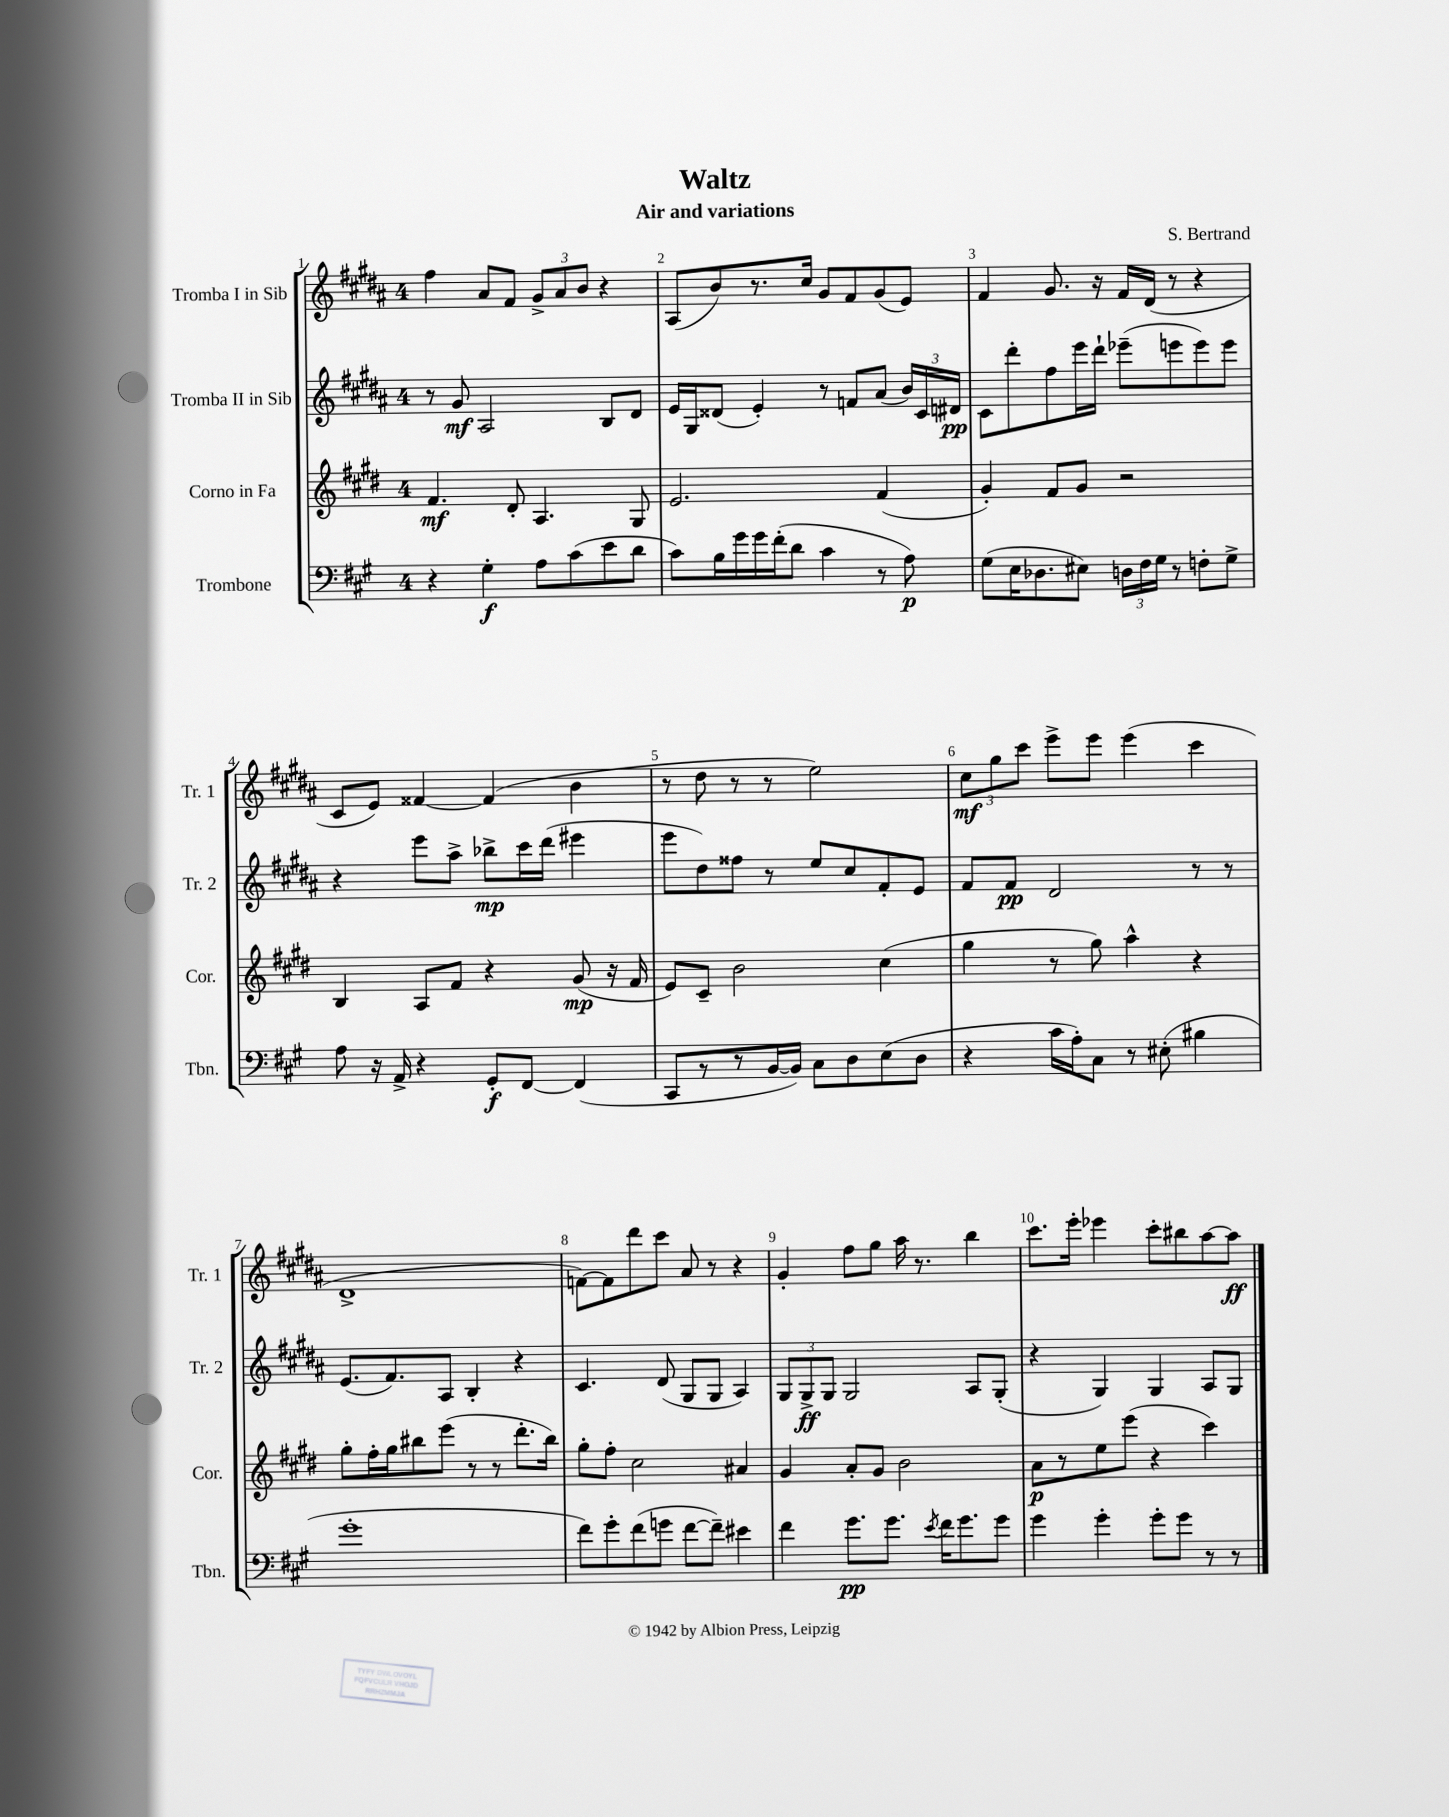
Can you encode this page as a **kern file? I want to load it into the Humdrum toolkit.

**kern	**kern	**kern	**kern
*staff4	*staff3	*staff2	*staff1
*clefF4	*clefG2	*clefG2	*clefG2
*k[f#c#g#]	*k[f#c#g#d#]	*k[f#c#g#d#a#]	*k[f#c#g#d#a#]
*M4/4	*M4/4	*M4/4	*M4/4
4r	4.f#/	8r	4ff#\
.	.	8g#/	.
4G#'\	.	2A#/	8a#/L
.	8d#'/	.	8f#/J
8A\L	4.A/	.	12g#^/L
.	.	.	12a#/
(8c#\	.	.	.
.	.	.	12b/J
8e\	.	8B/L	4r
8d\J	8G#/	8d#/J	.
=	=	=	=
8c#\L)	2.e/	16e/LL	(8A#/L
.	.	16G#/J	.
16B\L	.	(8d##/J	8b/)
16g#\	.	.	.
16g#\	.	4e'/)	8.r
(16f#'\J	.	.	.
8d\J	.	.	.
.	.	.	16cc#/Jk
4c#\	.	8r	8g#/L
.	.	8f/L	8f#/
8r	(4f#/	(8a#/J	(8g#/
8A\)	.	24b/LL)	8e/J)
.	.	24c#/	.
.	.	24d#/JJ	.
=	=	=	=
(8G#\L	4g#'/)	8c#\L	4f#/
16E\K	.	8ddd#'\	.
8.D-\	.	.	.
.	8f#/L	8ff#\	8.g#/
8E#\J)	8g#/J	16eee\L	.
.	.	16ddd#`\JJ	16r
24D\LL	2r	(8eee-~\L	16f#/LL
24F#\	.	.	.
.	.	.	(16d#/JJ
24G#\JJ	.	.	.
8r	.	8eee\	8r
8F'\L	.	8eee\)	4r
8G#^\J	.	8eee\J	.
=	=	=	=
8A\	4B/	4r	8c#/L
16r	.	.	8e/J)
16AA^/	.	.	.
4r	8A/L	8eee\L	[4f##/
.	8f#/J	8aa#^\J	.
8GG#'/L	4r	8bb-^\L	(4f##/]
[8FF#/J	.	16ccc#\L	.
.	.	(16ddd#\JJ	.
(4FF#/]	(8g#/	4eee#\	4b\
.	16r	.	.
.	16f#/	.	.
=	=	=	=
8CC#/L	8e/L)	8eee\L	8r
8r	8c#~/J	8dd#\)	8dd#\
8r	2b\	8ff##\J	8r
[16BB/L	.	8r	8r
16BB/]JJ)	.	.	.
8C#\L	.	8ee/L	2ee\)
8D\	.	8cc#/	.
(8E\	(4cc#\	8f#'/	.
8D\J	.	8e/J	.
=	=	=	=
4r	4gg#\	8f#/L	12cc#\L
.	.	.	12gg#\
.	.	8f#/J	.
.	.	.	12ccc#\J
16c#\LL	8r	2d#/	8eee^\L
16A'\J)	.	.	.
8C#\J	8gg#\)	.	8eee\J
8r	4aa^^\	.	(4eee\
(8E#'\	.	.	.
4B#\	4r	8r	4ccc#\
.	.	8r	.
=	=	=	=
1g#'	8gg#'\L	(8.e/L	1d#^
.	16ff#'\L	.	.
.	16gg#\J	8.f#/)	.
.	8bb#\	.	.
.	(8eee\J	8A#/J	.
.	8r	4B'/	.
.	8r	.	.
.	8.ddd#'\L	4r	.
.	16bb#\Jk)	.	.
=	=	=	=
8f#\L)	8gg#'\L	4.c#/	[8f\L)
8g#'\	8ff#'\J	.	8f\]
(8f#\	2cc#\	.	8ddd#\
8g\J	.	(8d#/	8ccc#\J
[8f#\L	.	8G#/L	8a#/
8f#~\]J)	.	8G#/J	8r
4e#\	4a#/	4A#/)	4r
=	=	=	=
4f#\	4g#/	12G#/L	4g#'/
.	.	12G#^/	.
.	.	12G#/J	.
8.g#\L	8a'/L	2G#/	8ff#\L
.	8g#/J	.	8gg#\J
8.g#\J	.	.	.
.	2b\	.	16aa#\
.	.	.	8.r
8qe/	.	.	.
16f#\LK	.	.	.
8.g#\	.	.	.
.	.	8A#/L	4bb\
8g#\J	.	(8G#'/J	.
=	=	=	=
4g#\	8a\L	4r	8.ccc#\L
.	8r	.	.
.	.	.	16eee'\Jk
4g#'\	8ee\	4G#/)	4eee-\
.	(8eee\J	.	.
8g#'\L	4r	4G#/	8ccc#'\L
8g#\J	.	.	8bb#\
8r	4ccc#\)	8A#/L	[8aa#\
8r	.	8G#/J	8aa#\]J
==	==	==	==
*-	*-	*-	*-
